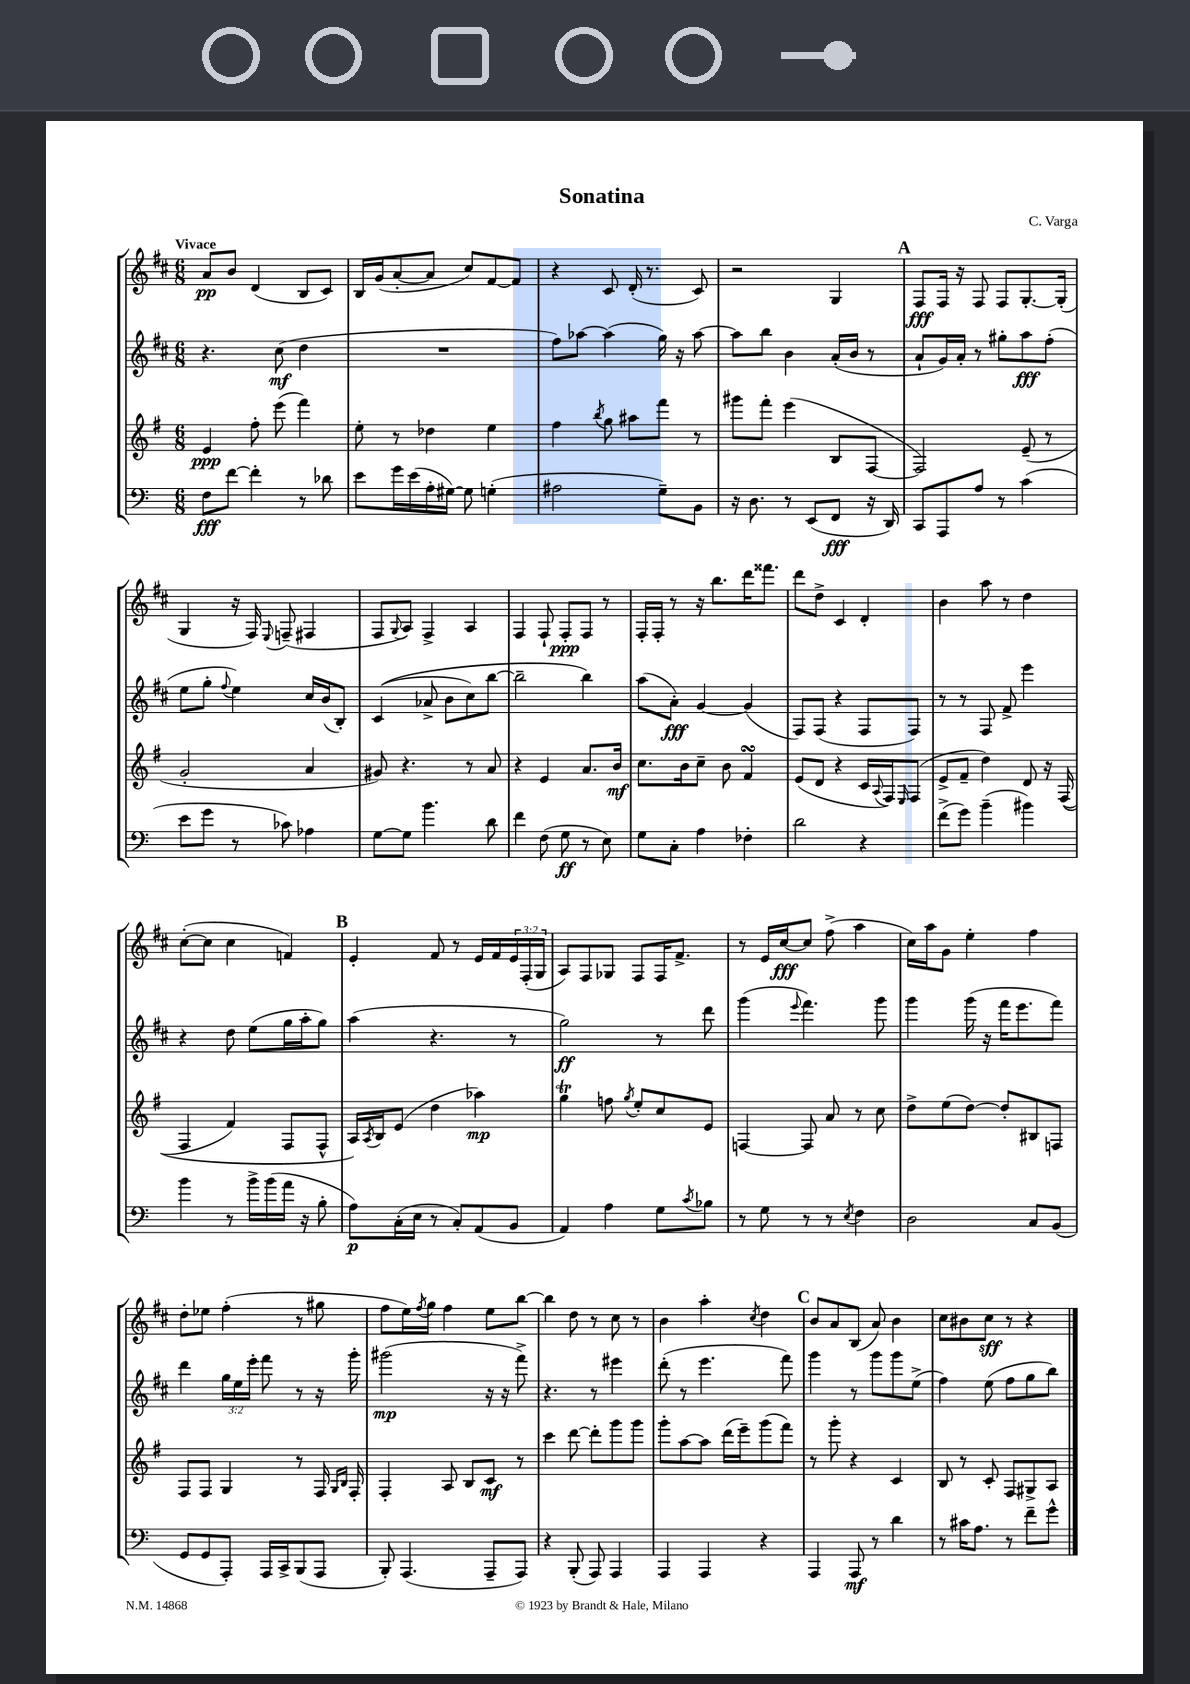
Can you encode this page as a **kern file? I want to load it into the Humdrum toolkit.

**kern	**kern	**kern	**kern
*staff4	*staff3	*staff2	*staff1
*clefF4	*clefG2	*clefG2	*clefG2
*k[]	*k[f#]	*k[f#c#]	*k[f#c#]
*M6/8	*M6/8	*M6/8	*M6/8
8F\L	4e/	4.r	8a/L
[8f\J	.	.	8b/J
4f'\]	8ff#'\	.	(4d/
.	(8eee\	(8cc#\	.
8r	4fff#\)	4dd\	8B/L
8d-\	.	.	8c#/J)
=	=	=	=
8e\L	8ee'\	2.r	16B/LL
.	.	.	(16g/J
16g\L	8r	.	[8a'/
(16e\	.	.	.
16A'\	4dd-\	.	8a/]J
[16G#\JJ)	.	.	.
8G#\]	.	.	8cc#/L)
(4G'\	4ee\	.	[8f#/
.	.	.	8f#/]J
=	=	=	=
2A#\	4ff#\	8ff#\L)	4r
.	.	[8aa-\J	.
.	8qbb/	.	.
.	8gg\	(4aa-\]	8c#/
.	8aa#\L	.	(16d'/
.	.	.	8.r
8G~\L)	8fff#\J	16gg\)	.
.	.	16r	.
8BB\J	8r	[8aa-\	8c#/)
=	=	=	=
16r	8ggg#\L	8aa-\]L	2r
8.D\	.	.	.
.	8fff#'\J	8bb\J	.
8r	(4eee\	4b\	.
(8EE/L	.	.	.
8FF/J	8B/L	(16a'/LL	4G/
.	.	16b/JJ	.
16r	[8F#/J	8r	.
16DD/)	.	.	.
=	=	=	=
8CC/L	2F#/])	8a`/L	8F#/L
8AAA/	.	16g/L)	16F#/Jk
.	.	16a'/JJ	16r
8A/J	.	8r	8F#/
8r	.	8gg#'\L	8F#/L
(4c\	(8e~/	8aa\	[8.G'/
.	8r	(8ff#'\J	.
.	.	.	(16G'/]Jk
=	=	=	=
8e\L	2g'/	8ee\L	4G/
8g\J	.	8gg'\J	.
.	.	8qqff#/	.
8r	.	4ee\)	16r
.	.	.	16F#/)
.	.	.	8qqE/
8c-\)	.	.	(8F~/
4A-\	4a/	16cc#/LL	4F#/
.	.	(16b/J	.
.	.	8B'/J)	.
=	=	=	=
[8G\L	8g#/)	&((4c#/	8F#/L
.	.	.	8qqG/
8G\]J	4.r	.	8A/J)
4.b\	.	8a-^/	4F#^/
.	.	8b\L	.
.	8r	8cc#\)	4A/
8d\	8a/	[8bb\J	.
=	=	=	=
4f\	4r	2bb~\]	4F#/
(8F\	4e/	.	8F#`/
8G\	.	.	8F#'/L
8r	8.a/L	4bb\&)	8F#/J
8E\)	.	.	8r
.	16b/Jk	.	.
=	=	=	=
8G\L	8.cc\L	(8aa\L	16F#'/LL
.	.	.	16F#'/JJ
8C'\J	.	8a'\J)	8r
.	16b\k	.	.
4A\	8cc~\J	[4g/	16r
.	.	.	8.bb\L
.	8b\	.	.
4F-'\	4f#/	(4g/]	16ddd\K
.	.	.	8.fff##\J
=	=	=	=
2d\	(8e/L	8F#/L)	8ddd\L
.	8d/J	(8F#/J	8dd^\J
.	4r	4r	4c#/
4r	16c/LL	8F#/L	4d'/
.	8qqA/	.	.
.	16F#/J)	.	.
.	16qqE/	.	.
.	(8F#/J	8F#/J)	.
=	=	=	=
(8f^\L	8e^/L	8r	4b\
8g\J)	8f#~/J	8r	.
(4b~\	4dd\)	8F#/	8aa\
.	.	8f#^/	8r
4b#\)	8d/	4eee\	4dd\
.	16r	.	.
.	&((16F#/	.	.
=	=	=	=
4b\	4F#/	4r	([8cc#'\L
.	.	.	8cc#\]J
8r	4f#/)	8dd\	4cc#\
16b^\LL	.	(8ee\L	.
(16b\	.	.	.
16a\JJ	8F#/L	16gg\L	4f/)
16r	.	16aa'\J	.
8B'\	8F#^^/J	8gg\J)	.
=	=	=	=
8A\L)	16A/LL&)	(4aa\	4e'/
.	8qA/	.	.
.	16B/J	.	.
(16C'\L	(8e/J	.	.
16E\JJ	.	.	.
8r	4dd\	4.r	8f#/
8C'/L)	.	.	8r
(8AA/	4aa-\)	.	16e/LL
.	.	.	16f#/
8BB/J	.	8r	24e/
.	.	.	(24F#'/
.	.	.	24G/JJ
=	=	=	=
4AA/)	4gg\	2gg\)	8A/L)
.	.	.	8F#/
4A\	8ff\	.	8G-/J
.	8qgg/	.	.
.	8ee'/L	.	8F#/L
8G\L	8cc/	8r	16F#/K
.	.	.	8.f#^/J
8qc/	.	.	.
8B-\J	8e/J	8ddd\	.
=	=	=	=
8r	[4F/	(4ggg\	8r
8G\	.	.	16e/LL
.	.	.	[16cc#/J
.	.	8qqeee/	.
8r	8F/]	4.fff#\)	8cc#/]J
8r	8a/	.	(8ff#^\
8qE/	.	.	.
4F\	8r	.	4aa\
.	8cc\	8ggg\	.
=	=	=	=
2D\	8dd^\L	4ggg\	16cc#\LL)
.	.	.	16aa\J
.	(8ee\	.	8g\J
.	[8dd\J)	(16ggg\	4ee'\
.	.	16r	.
.	8dd'/]L	16fff#\LK	.
.	.	8.eee\	.
8C/L	8B#/	.	4ff#\
(8BB/J	8F/J	8fff#\J)	.
=	=	=	=
8GG/L	8F#/L	4ddd\	8dd'\L
8GG/	8F#/J	.	8ee-\J
8AAA'/J)	4G/	24gg\LL	(4ff#'\
.	.	24ee\	.
.	.	24eee'\JJ	.
16AAA/LL	.	8fff#\	.
16CC^/J	.	.	.
(8BBB/	8r	8r	8r
8AAA/J	16F#/	16r	8gg#\
.	16qqG/LL	.	.
.	16qqB/JJ	.	.
.	16F#'/	16ggg'\	.
=	=	=	=
8BBB'/)	4F#'/	(2ggg#\	8ff#\L
(4.AAA/	.	.	16ee\L)
.	.	.	8qff#/
.	.	.	16gg\JJ
.	8A/	.	4ff#\
.	8B/L	.	.
8AAA~/L	8c/J	16r	8ee\L
.	.	16r	.
8AAA/J)	8r	8fff#^\)	[8bb\J
=	=	=	=
4r	4ccc\	4.r	4bb\]
(8BBB'/	[8ddd\	.	8dd\
8AAA/)	8ddd'\]L	8r	8r
4AAA/	8ggg\	4eee#\	8cc#\
.	8ggg\J	.	8r
=	=	=	=
4AAA/	8ggg'\L	(8ddd'\	4b\
.	[8aa\	8r	.
4AAA/	8aa\]J	4.eee\	4aa'\
.	(16ddd\LL	.	.
.	16eee~\J)	.	.
.	.	.	8qcc#/
4r	(8ggg\	.	4dd\
.	8fff#\J)	8fff#\)	.
=	=	=	=
4AAA/	8r	4ggg\	8b/L
.	8ggg'\	.	8a/
8AAA/	4r	8r	(8B/J
8r	.	8ggg\L	8a/)
4d\	4c/	8ggg\	4b\
.	.	(8ee^\J	.
=	=	=	=
8r	8B/	4ff#\)	8cc#\L
16c#\LK	8r	.	8b#\
8.A\J	.	.	.
.	8c'/	(8ee\	8cc#\J
8r	8F#/L	8ff#\L	8r
8f~\L	8G#^/	8gg\	4r
8g^^\J	8A/J	8bb\J)	.
==	==	==	==
*-	*-	*-	*-
